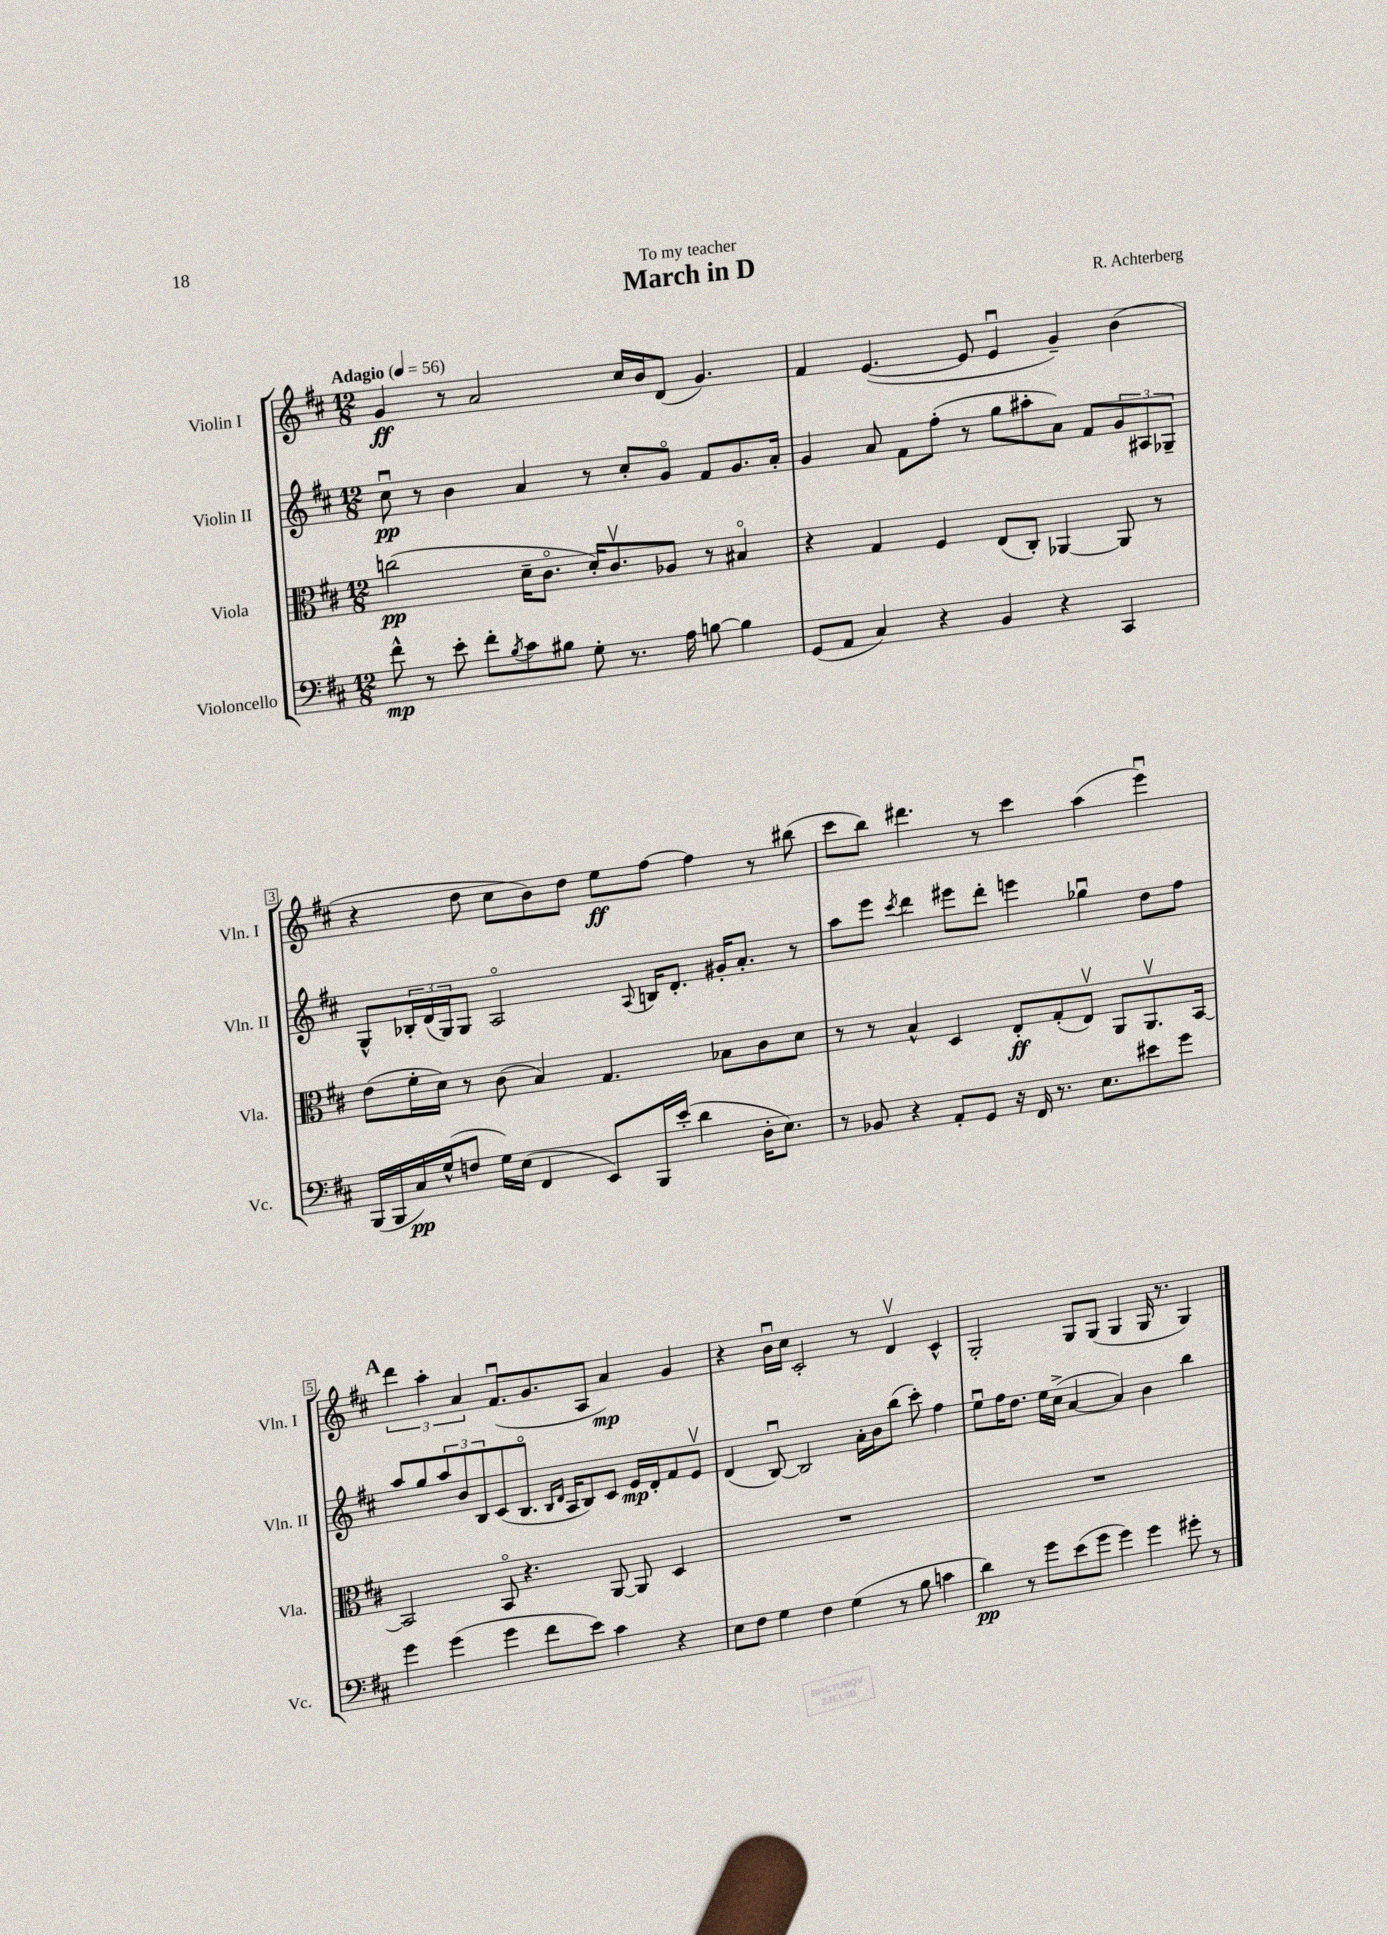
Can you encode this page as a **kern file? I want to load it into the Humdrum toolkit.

**kern	**kern	**kern	**kern
*staff4	*staff3	*staff2	*staff1
*clefF4	*clefC3	*clefG2	*clefG2
*k[f#c#]	*k[f#c#]	*k[f#c#]	*k[f#c#]
*M12/8	*M12/8	*M12/8	*M12/8
*MM56	*MM56	*MM56	*MM56
8f#^^\	(2cc\	8cc#u\	4g/
8r	.	8r	.
8e'\	.	4b\	8r
8f#'\L	.	.	2a/
8qB/	.	.	.
8c#\	16d~\LK	4a/	.
.	8.c#o\J	.	.
8B#\J	.	.	.
8G'\	16d'/LK)	8r	.
.	8.c#v/	.	.
8.r	.	8cc#'/L	16cc#/LL
.	.	.	16b/J
.	8A-/J	8go/J	(8d/J
16A\	.	.	.
[8B\	8r	8f#/L	4.g/)
4B\]	4B#o/	8.g/	.
.	.	16a'/Jk	.
=	=	=	=
(8GG/L	4r	4g/	4f#/
8AA/J	.	.	.
4C#/)	4G/	8a/	([4.e/
.	.	8f#\L	.
4r	4F#/	(8ff#'\J	.
.	.	8r	8e/]
4BB/	(8E/L	8gg\L	4eu/
.	8C#'/J)	8aa#'\	.
4r	[4AA-/	8a\J)	4g~/)
.	.	8f#/L	.
4CC#/	8AA-/]	12g/	(4b\
.	.	12A#/	.
.	8r	.	.
.	.	12G-~/J	.
=	=	=	=
(16BBB/LL	(8e\L	8G^^/L	4r
16BBB/	.	.	.
16C#/)	16f#'\L	24B-'/L	.
.	.	(24d/	.
(16G^^/J	16d\JJ)	.	.
.	.	24G/J)	.
8F/J	8r	8G/J	8dd\
16G\LL)	(8c#\	2Ao/	8cc#\L
(16E\JJ	.	.	.
4FF#/	4B/)	.	8b\)
.	.	.	8dd\J
8EE/L)	4.G/	.	8ee\L
.	.	8qqA/	.
16BBB/L	.	16B/LK	[8ff#\J
(16e'/JJ	.	8.d'/J	.
4d\	.	.	4ff#\]
.	8B-\L	16g#'/LK	.
.	.	8.a'/J	.
16D'\LK	8c#\	.	8r
8.E\J)	.	.	.
.	8d\J	8r	(8bb#\
=	=	=	=
8r	8r	8aa\L	8ccc#\L
8BB-/	8r	8eee\J	8bb\J)
.	.	8qccc#/	.
4r	4B^^/	4ddd\	4.ddd#\
8AA'/L	4D/	8eee#\L	.
8GG/J	.	8ddd'\J	8r
16r	8E'/L	4eee\	4ccc#\
16FF#/	.	.	.
8.r	(8G'/	.	.
.	8Ev/J)	4gg-u\	(4aa\
8.E\L	.	.	.
.	8AA/L	.	.
8e#\	8.AAv/	8dd\L	4eeeu\)
8g\J	.	8ff#\J	.
.	[16BB/Jk	.	.
=	=	=	=
4g\	2BB/]	8aa/L	6ddd\
.	.	8gg/	.
.	.	.	6aa'\
(4g\	.	12aa/	.
.	.	12b/	6a/
.	.	12B/	.
4g\	8BBo/	(8c#/	(8.f#u/L
.	4.r	8.Bo/J	.
.	.	.	8.g/
8f#\L	.	.	.
.	.	16qqB/LL	.
.	.	16qqd/JJ	.
.	.	16A/LK	.
8e\J)	.	8B/)	8A/J
4c#\	[8AA/	8c#/J	4a/)
.	8AA/]	16e/LL	.
.	.	16d'/J	.
4r	4D/	8f#/	4g/
.	.	8ev/J	.
=	=	=	=
8E\L	1.r	(4d/	4r
8F#\J	.	.	.
4G\	.	[8Bu/)	16bu\LL
.	.	.	16cc#\JJ
.	.	2B/]	2c#'/
4F#\	.	.	.
(4G\	.	.	.
.	.	16a'\LL	8r
.	.	16b\J	.
8r	.	(8bb\J	4dv/
8B\	.	8ccc#'\)	.
4c\	.	4ff#\	4c#^^/
=	=	=	=
4d\)	1.r	8eeu\L	2G'/
.	.	16ff#\K	.
.	.	8.dd\J	.
8r	.	.	.
8g\L	.	16ee\LL	.
.	.	(16cc#^\JJ	.
(8e\	.	[4a/	8G/L
8g\J	.	.	(8G/J
4g\)	.	4a/])	4G/
4g\	.	4b\	16G/
.	.	.	8.r
8g#'\	.	4bb\	4G/)
8r	.	.	.
==	==	==	==
*-	*-	*-	*-
